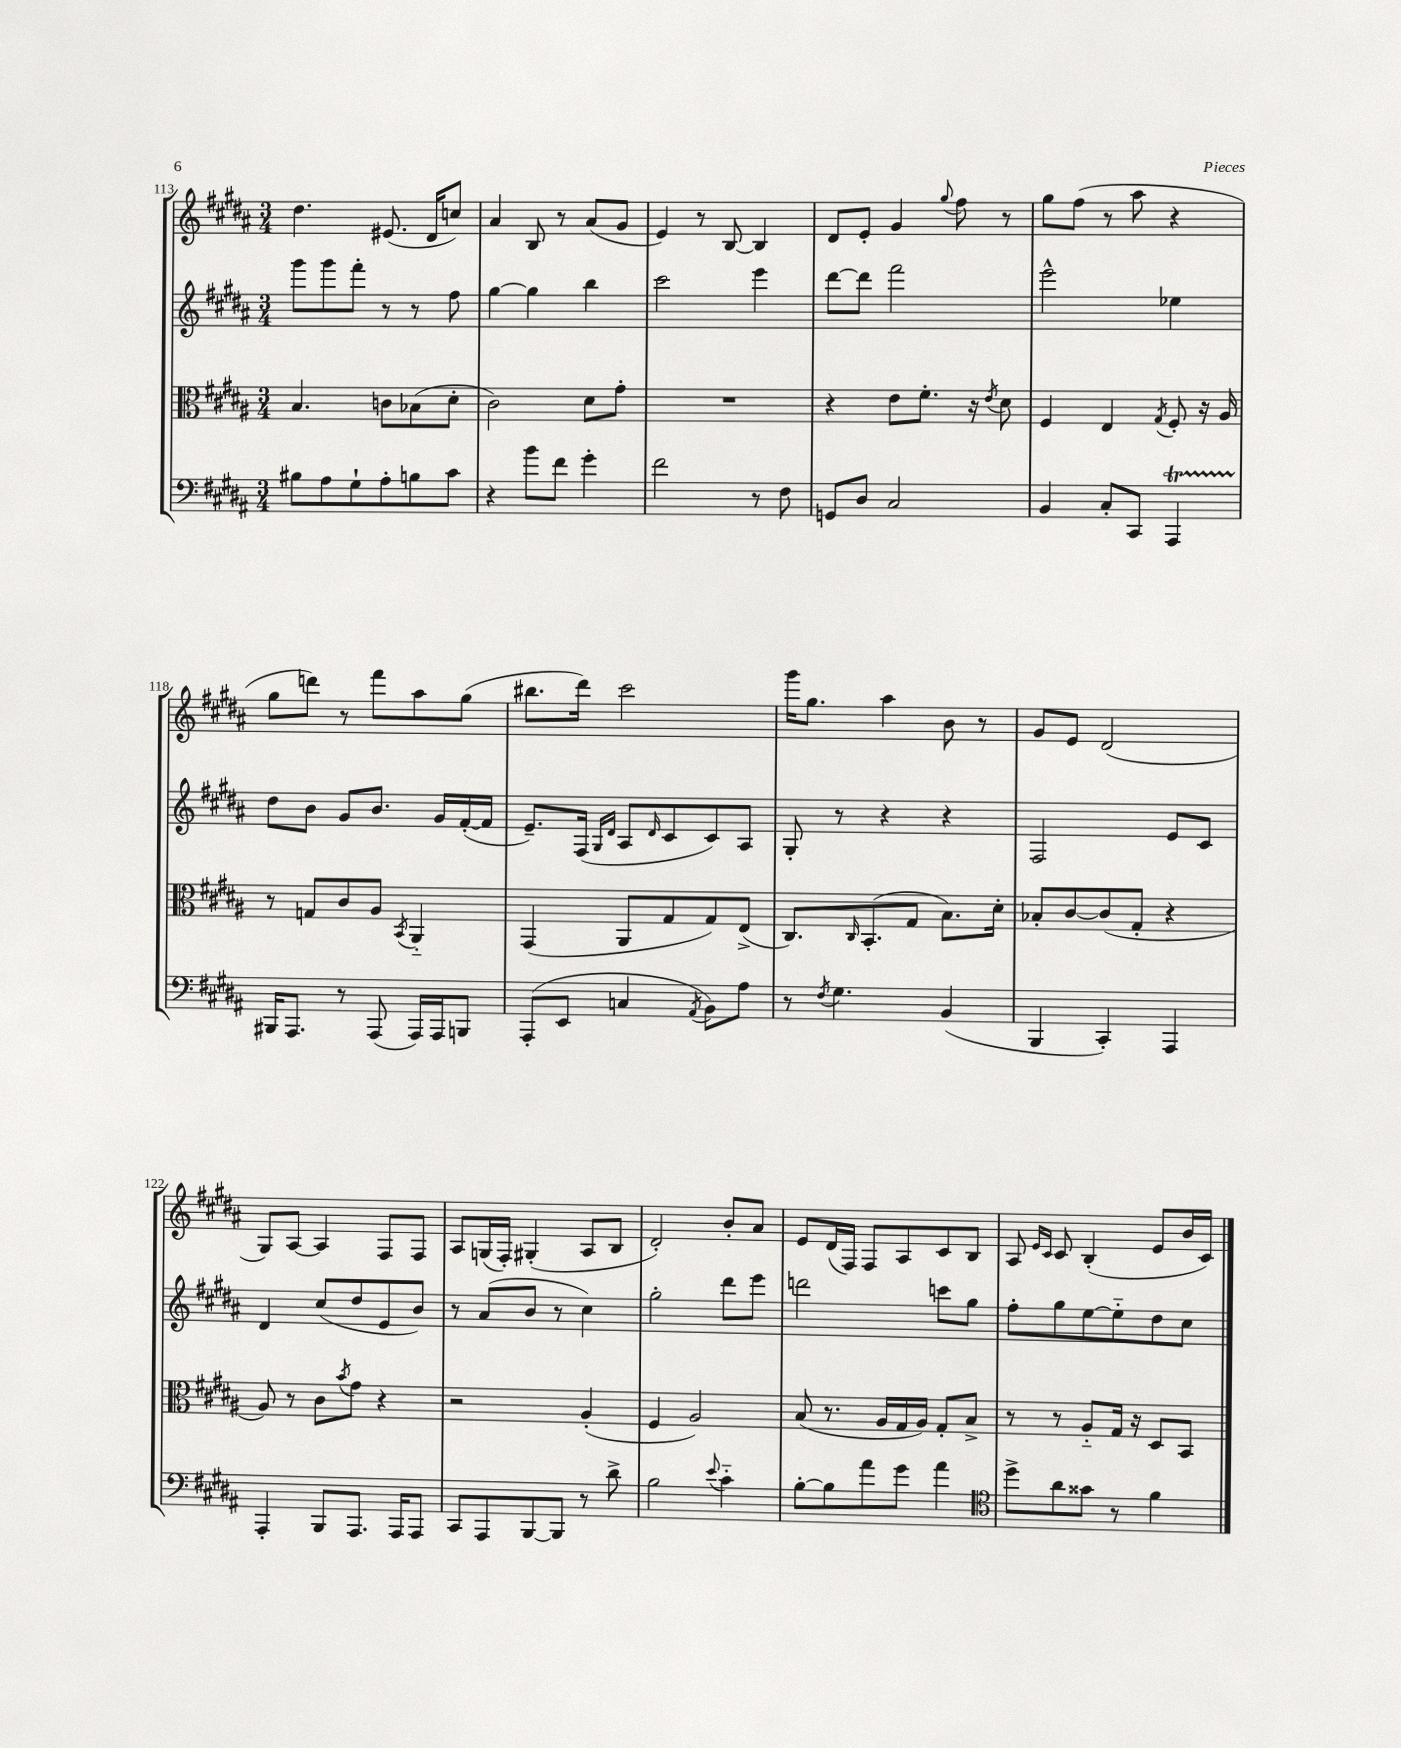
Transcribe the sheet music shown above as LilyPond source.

<<
\new StaffGroup <<
\new Staff = "s0" {
    \clef treble \key b \major \numericTimeSignature \time 3/4
    dis''4. eis'8.( dis'16 c''8) |
    ais'4 b8 r8 ais'8( gis'8 |
    e'4) r8 b8~ b4 |
    dis'8 e'8-. gis'4 \appoggiatura { gis''8 } fis''8 r8 |
    gis''8 fis''8( r8 ais''8 r4 |
    gis''8 d'''8) r8 fis'''8 ais''8 gis''8( |
    bis''8. dis'''16) cis'''2 |
    gis'''16 gis''8. ais''4 b'8 r8 |
    gis'8 e'8 dis'2( |
    gis8) ais8~ ais4 fis8 fis8 |
    ais8 g16( fis16-.) gis4-.( ais8 b8 |
    dis'2-.) b'8-. ais'8 |
    e'8 dis'16( fis16) fis8 ais8 cis'8 b8 |
    ais8 \grace { e'16 cis'16 } cis'8 b4-.( e'8 b'16 cis'16) \bar "|." |
}
\new Staff = "s1" {
    \clef treble \key b \major \numericTimeSignature \time 3/4
    gis'''8 gis'''8 fis'''8-. r8 r8 fis''8 |
    gis''4~ gis''4 b''4 |
    cis'''2 e'''4 |
    dis'''8~ dis'''8 fis'''2 |
    e'''2-^ ees''4 |
    dis''8 b'8 gis'8 b'8. gis'16 fis'16~-.( fis'16 |
    e'8.--) fis16( \grace { gis16 dis'16 } ais8 \grace { dis'16 } cis'8 cis'8) ais8 |
    gis8-. r8 r4 r4 |
    fis2 e'8 cis'8 |
    dis'4 cis''8( dis''8 e'8 b'8) |
    r8 ais'8( b'8 r8 cis''4) |
    gis''2-. dis'''8 e'''8 |
    d'''2 c'''8 gis''8 |
    fis''8-. gis''8 e''8~ e''8-_ dis''8 cis''8 \bar "|." |
}
\new Staff = "s2" {
    \clef alto \key b \major \numericTimeSignature \time 3/4
    b4. c'8 bes8( dis'8-. |
    cis'2) dis'8 gis'8-. |
    R2. |
    r4 e'8 fis'8.-. r16 \acciaccatura { e'8 } dis'8 |
    fis4 e4 \acciaccatura { gis8 } fis8-. r16 ais16 |
    r8 g8 cis'8 ais8 \acciaccatura { b,8 } ais,4-_ |
    gis,4( ais,8 gis8 gis8) e8->( |
    cis8.) \grace { cis16 } b,8.-.( gis8 b8.) dis'16-. |
    bes8-. cis'8~ cis'8( gis8-. r4 |
    ais8) r8 cis'8 \acciaccatura { b'8 } gis'8 r4 |
    r2 ais4-.( |
    fis4 ais2) |
    b8( r8. ais16 gis16 ais16) gis8-. b8-> |
    r8 r8 ais8-_ gis16 r16 dis8 b,8 \bar "|." |
}
\new Staff = "s3" {
    \clef bass \key b \major \numericTimeSignature \time 3/4
    bis8 ais8 gis8-! ais8-. b8 cis'8 |
    r4 b'8 fis'8 gis'4-. |
    fis'2 r8 fis8 |
    g,8 dis8 cis2 |
    b,4 cis8-. cis,8 ais,,4\startTrillSpan |
    bis,,16\stopTrillSpan ais,,8. r8 ais,,8( ais,,16) ais,,16 b,,8 |
    ais,,8-.( e,8 c4 \acciaccatura { ais,8 } b,8) ais8 |
    r8 \acciaccatura { fis8 } gis4. b,4( |
    b,,4 cis,4-.) ais,,4 |
    ais,,4-. b,,8 ais,,8. ais,,16 ais,,8 |
    cis,8 ais,,8 b,,8~ b,,8 r8 dis'8-> |
    b2 \appoggiatura { e'8 } cis'4-_ |
    b8~-. b8 ais'8 gis'8 ais'4 |
    \clef tenor dis''8-> ais'8 gisis'8 r8 fis'4 \bar "|." |
}
>>
>>
\layout { \context { \Score currentBarNumber = #113 } }
